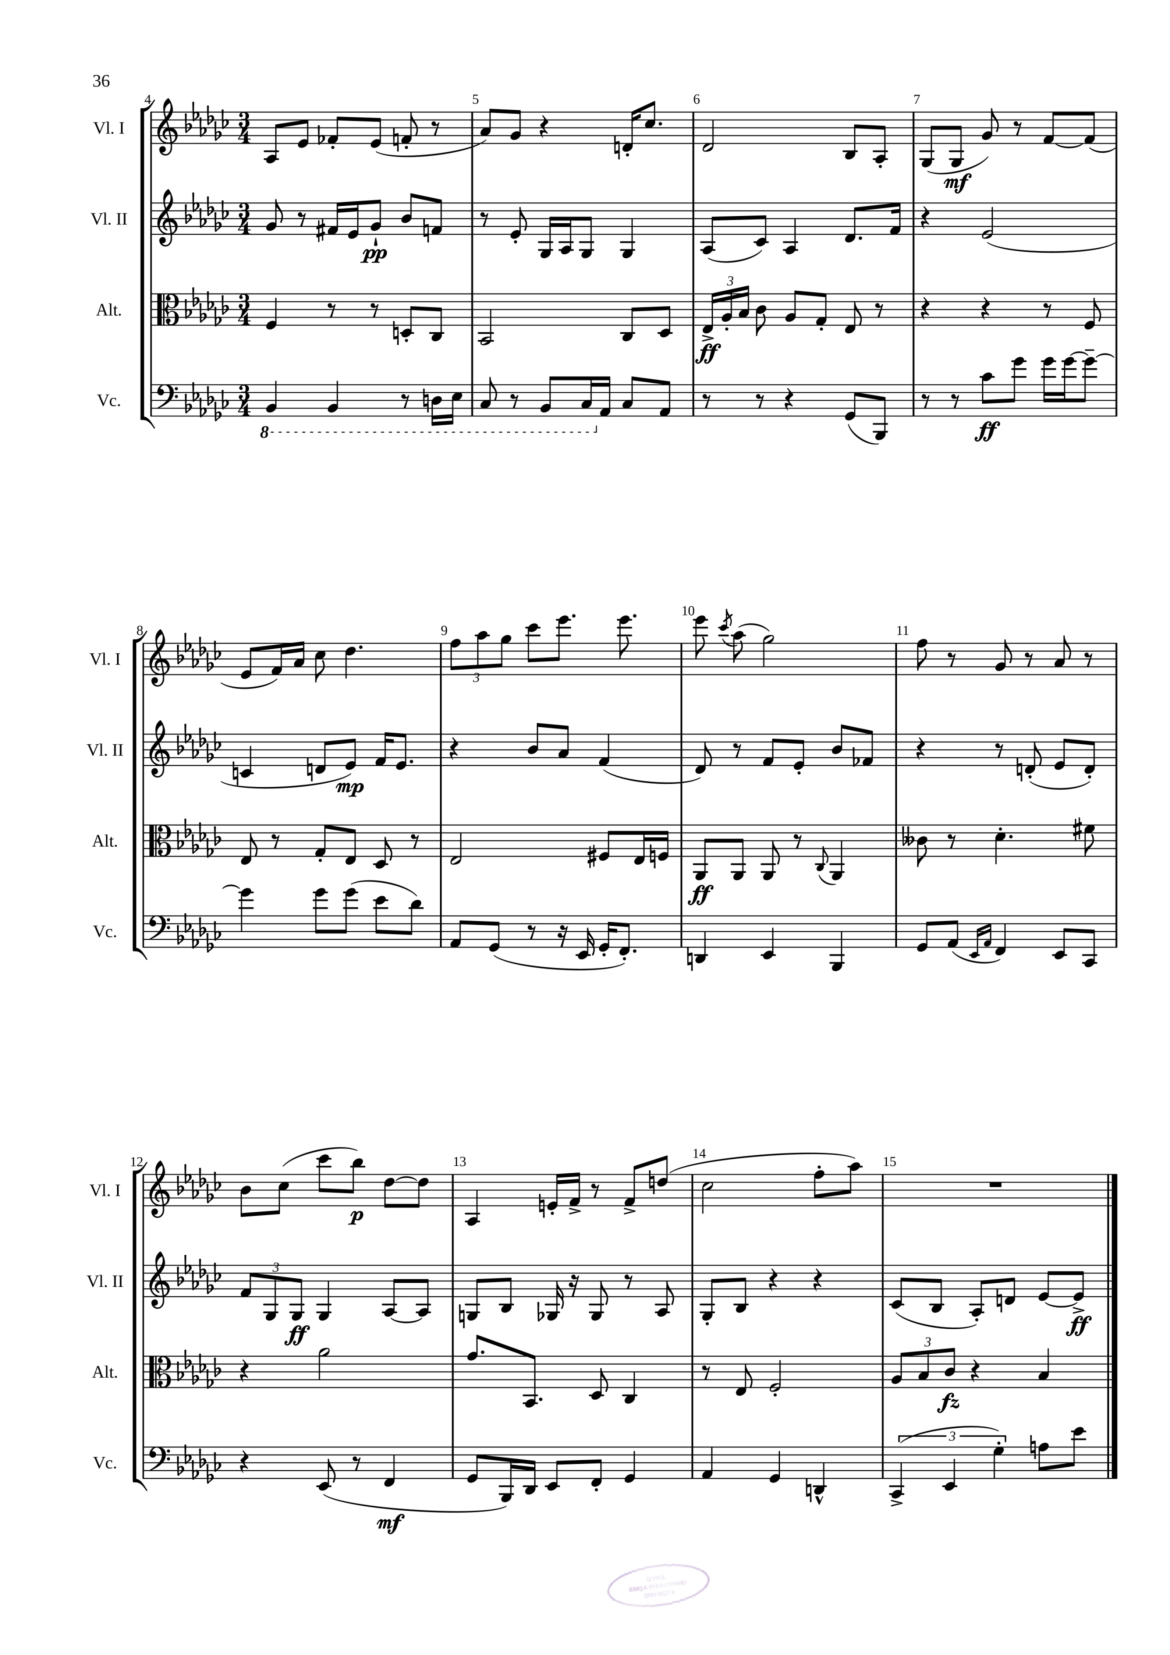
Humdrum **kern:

**kern	**kern	**kern	**kern
*staff4	*staff3	*staff2	*staff1
*clefF4	*clefC3	*clefG2	*clefG2
*k[b-e-a-d-g-c-]	*k[b-e-a-d-g-c-]	*k[b-e-a-d-g-c-]	*k[b-e-a-d-g-c-]
*M3/4	*M3/4	*M3/4	*M3/4
4BBB-/	4F/	8g-/	8A-/L
.	.	8r	8e-/J
4BBB-/	8r	16f#/LL	8f-'/L
.	.	16e-/J	.
.	8r	8g-`/J	(8e-/J
8r	8D'/L	8b-/L	8f'/
16DD\LL	8C-/J	8f/J	8r
16EE-\JJ	.	.	.
=	=	=	=
8CC-/	2BB-/	8r	8a-/L)
8r	.	8e-'/	8g-/J
8BBB-/L	.	16G-/LL	4r
.	.	16A-/J	.
16CC-/L	.	8G-/J	.
16AA-/JJ	.	.	.
8C-/L	8C-/L	4G-/	16d'/LK
.	.	.	8.cc-/J
8AA-/J	8D-/J	.	.
=	=	=	=
8r	24E-^/LL	(8A-/L	2d-/
.	24A-'/	.	.
.	24B-/JJ	.	.
8r	8c-\	8c-/J)	.
4r	8A-/L	4A-/	.
.	8G-'/J	.	.
(8GG-/L	8E-/	8.d-/L	8B-/L
8BBB-/J)	8r	.	8A-'/J
.	.	16f/Jk	.
=	=	=	=
8r	4r	4r	(8G-/L
8r	.	.	8G-/J
8c-\L	4r	(2e-/	8g-/)
8g-\J	.	.	8r
16g-\LL	8r	.	[8f/L
[16g-\J	.	.	.
8g-~\_J	8F/	.	(8f/]J
=	=	=	=
4g-\]	8E-/	4c/	8e-/L
.	8r	.	16f/L)
.	.	.	16a-/JJ
8g-\L	8G-'/L	8d/L	8cc-\
(8g-\J	8E-/J	8e-/J)	4.dd-\
8e-\L	8D-/	16f/LK	.
.	.	8.e-/J	.
8d-\J)	8r	.	.
=	=	=	=
8AA-/L	2E-/	4r	12ff\L
.	.	.	12aa-\
(8GG-/J	.	.	.
.	.	.	12gg-\J
8r	.	8b-/L	8ccc-\L
16r	.	8a-/J	8.eee-\J
16EE-/	.	.	.
16GG-'/LK	8F#/L	(4f/	.
8.FF'/J)	.	.	8.eee-\
.	16E-/L	.	.
.	16F/JJ	.	.
=	=	=	=
4DD/	8AA-/L	8d-/)	8eee-\
.	.	.	8qccc-/
.	8AA-/J	8r	(8aa-\
4EE-/	8AA-/	8f/L	2gg-\)
.	8r	8e-'/J	.
.	8qqC-/	.	.
4BBB-/	4AA-/	8b-/L	.
.	.	8f-/J	.
=	=	=	=
8GG-/L	8c--\	4r	8ff\
(8AA-/J	8r	.	8r
16qqEE-/LL	.	.	.
16qqAA-/JJ	.	.	.
4FF/)	4.d-'\	8r	8g-/
.	.	(8d'/	8r
8EE-/L	.	8e-/L	8a-/
8CC-/J	8f#\	8d'/J)	8r
=	=	=	=
4r	4r	12f/L	8b-\L
.	.	12G-/	.
.	.	.	(8cc-\J
.	.	12G-/J	.
(8EE-/	2a-\	4G-/	8ccc-\L
8r	.	.	8bb-\J)
4FF/	.	[8A-/L	[8dd-\L
.	.	8A-/]J	8dd-\]J
=	=	=	=
8GG-/L	8.g-/L	8G/L	4A-/
16BBB-/L)	.	8B-/J	.
16DD-/JJ	8.BB-/J	.	.
8EE-/L	.	16G-/	16e'/LL
.	.	16r	16f^/JJ
8FF'/J	8D-/	8G-/	8r
4GG-/	4C-/	8r	8f^/L
.	.	8A-/	(8dd/J
=	=	=	=
4AA-/	8r	8G-'/L	2cc-\
.	8E-/	8B-/J	.
4GG-/	2F'/	4r	.
4DD^^/	.	4r	8ff'\L
.	.	.	8aa-\J)
=	=	=	=
(6CC-^/	12A-/L	(8c-/L	2.r
.	12B-/	.	.
.	.	8B-/J	.
6EE-/	12c-/J	.	.
.	4r	8A-'/L)	.
6G-'\)	.	.	.
.	.	8d/J	.
8A\L	4B-/	[8e-/L	.
8e-\J	.	8e-^/]J	.
==	==	==	==
*-	*-	*-	*-
